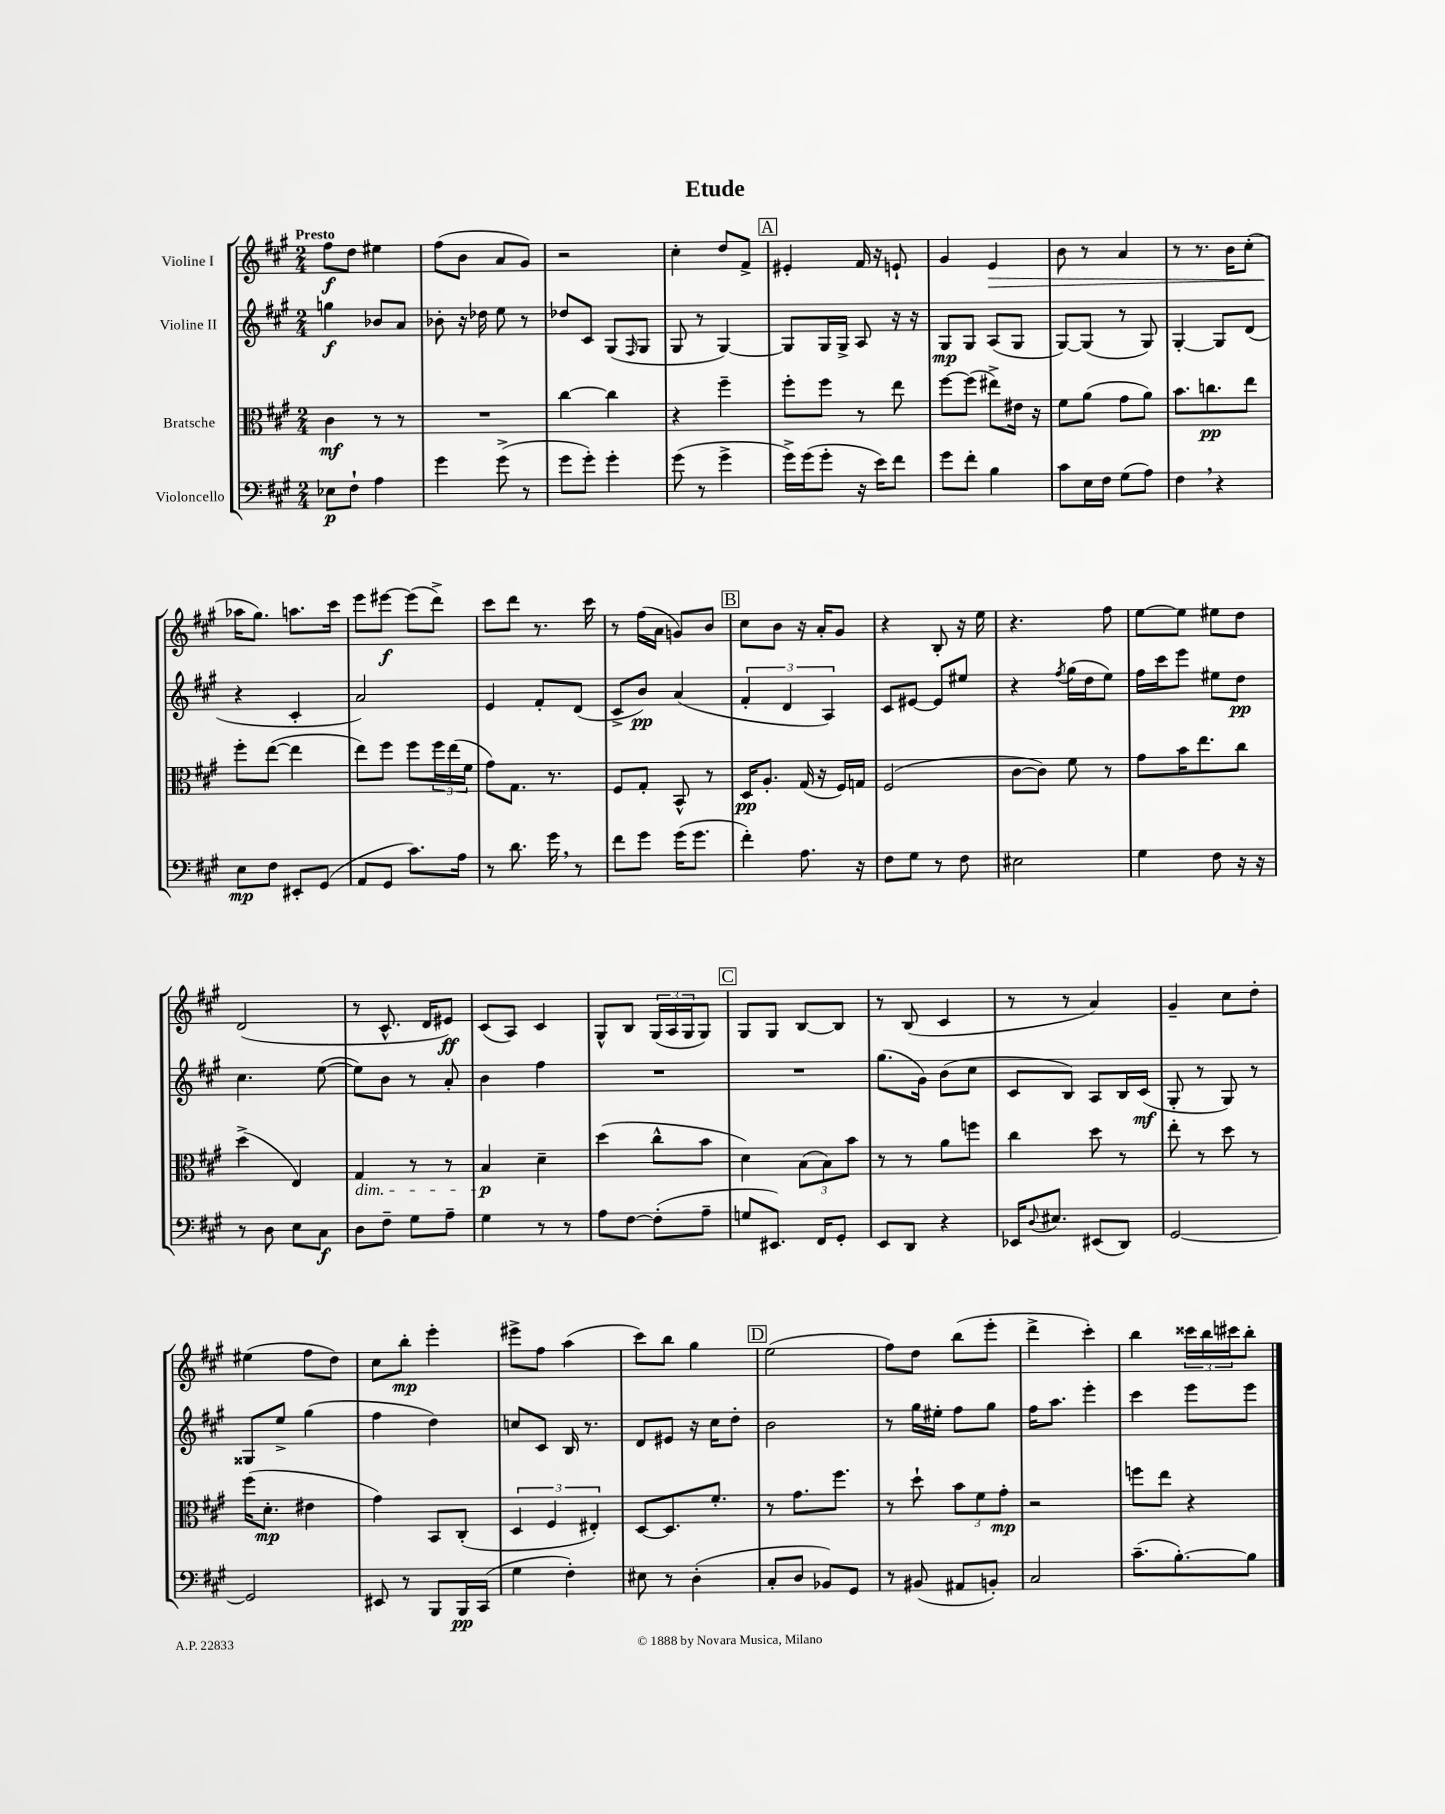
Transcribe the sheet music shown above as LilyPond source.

\header { title = "Etude" }
<<
\new StaffGroup <<
\new Staff = "s0" \with { instrumentName = "Violine I" } {
    \clef treble \key a \major \numericTimeSignature \time 2/4 \tempo "Presto"
    fis''8\f d''8 eis''4 |
    fis''8( b'8 a'8 gis'8) |
    r2 |
    cis''4-. d''8 fis'8-> |
    \mark \markup { \box "A" } eis'4-. fis'16 r16 e'8-! |
    gis'4 e'4\> |
    b'8 r8 a'4 |
    r8 r8. b'16 cis''8-.( |
    aes''16\! gis''8.) a''8. cis'''16 |
    e'''8 eis'''8~\f eis'''8( d'''8->) |
    cis'''8 d'''8 r8. cis'''16 |
    r8 fis''16( a'16 g'8) b'8 |
    \mark \markup { \box "B" } cis''8 b'8 r16 a'16-. gis'8 |
    r4 b8-. r16 e''16 |
    r4. fis''8 |
    e''8~ e''8 eis''8 d''8 |
    d'2( |
    r8 cis'8.-^ d'16 eis'8\ff) |
    cis'8( a8) cis'4 |
    gis8-^ b8 \tuplet 3/2 { gis16( a16 gis16 } gis8) |
    \mark \markup { \box "C" } gis8 gis8 b8~ b8 |
    r8 b8( cis'4 |
    r8 r8 a'4) |
    gis'4-- cis''8 d''8-. |
    eis''4( fis''8 d''8) |
    cis''8 b''8-.\mp e'''4-. |
    eis'''8-> fis''8 a''4( |
    cis'''8) b''8 gis''4 |
    \mark \markup { \box "D" } e''2( |
    fis''8) d''8 b''8( e'''8-. |
    d'''4-> cis'''4-.) |
    b''4 \tuplet 3/2 { cisis'''16 b''16 cis'''16 } b''8-. \bar "|." |
}
\new Staff = "s1" \with { instrumentName = "Violine II" } {
    \clef treble \key a \major \numericTimeSignature \time 2/4
    g''4\f bes'8 a'8 |
    bes'8-. r16 des''16 e''8 r8 |
    des''8 cis'8 gis8( \grace { fis16 } gis8 |
    gis8 r8 gis4~) |
    \mark \markup { \box "A" } gis8 gis16 gis16-> a8 r16 r16 |
    gis8\mp gis8 a8( gis8 |
    gis8~) gis8( r8 gis8) |
    gis4~-. gis8 d'8( |
    r4 cis'4-. |
    a'2) |
    e'4 fis'8-. d'8( |
    cis'8-> b'8\pp) a'4( |
    \mark \markup { \box "B" } \tuplet 3/2 { fis'4-. d'4 a4) } |
    cis'8 eis'8~ eis'8 eis''8 |
    r4 \acciaccatura { fis''8 } gis''16( d''16 e''8) |
    fis''16 cis'''16 e'''8 eis''8 d''8\pp |
    cis''4. e''8~( |
    e''8) b'8 r8 a'8-. |
    b'4 fis''4 |
    R2 |
    \mark \markup { \box "C" } R2 |
    gis''8.( gis'16) b'8( cis''8 |
    cis'8 b8) a8 b16 cis'16\mf( |
    gis8-. r8 gis8) r8 |
    gisis8 e''8-> gis''4( |
    fis''4 d''4) |
    c''8 cis'8 b16 r8. |
    d'8 eis'8 r16 cis''16 d''8-. |
    \mark \markup { \box "D" } b'2 |
    r8 gis''16 eis''16-. fis''8 gis''8 |
    fis''16 a''8. e'''4-. |
    cis'''4 e'''8 e'''8 \bar "|." |
}
\new Staff = "s2" \with { instrumentName = "Bratsche" } {
    \clef alto \key a \major \numericTimeSignature \time 2/4
    cis'4\mf r8 r8 |
    R2 |
    cis''4~ cis''4 |
    r4 fis''4-- |
    \mark \markup { \box "A" } fis''8-. fis''8 r8 e''8 |
    fis''8~ fis''8( eis''8->) eis'16 r16 |
    fis'8 a'8( gis'8 a'8) |
    b'8. c''8.\pp e''8 |
    fis''8-. e''8~( e''4 |
    e''8) fis''8 fis''8 \tuplet 3/2 { fis''16 e''16( fis'16 } |
    gis'8) gis8. r8. |
    fis8 gis8-. b,8-^ r8 |
    \mark \markup { \box "B" } d16\pp a8.-. gis16( r16 fis16) g16 |
    fis2( |
    cis'8~ cis'8) fis'8 r8 |
    gis'8 b'16 e''8. cis''8 |
    d''4->( e4) |
    gis4\dim r8 r8 |
    b4\p\! d'4-- |
    d''4( cis''8-^ b'8 |
    \mark \markup { \box "C" } d'4) \tuplet 3/2 { b8( b8) b'8 } |
    r8 r8 a'8 f''8 |
    cis''4 d''8 r8 |
    e''8-. r8 d''8 r8 |
    fis''16( d'8.-.\mp eis'4 |
    gis'4) b,8 cis8-.( |
    \tuplet 3/2 { d4 fis4 eis4-.) } |
    d8~ d8. fis'8.-. |
    \mark \markup { \box "D" } r8 gis'8. fis''8. |
    r8 d''8-! \tuplet 3/2 { b'8 fis'8 gis'8-.\mp } |
    r2 |
    f''8 e''8 r4 \bar "|." |
}
\new Staff = "s3" \with { instrumentName = "Violoncello" } {
    \clef bass \key a \major \numericTimeSignature \time 2/4
    ees8\p fis8-! a4 |
    gis'4 gis'8->( r8 |
    gis'8 gis'8-.) gis'4-. |
    gis'8( r8 gis'4-> |
    \mark \markup { \box "A" } gis'16->) gis'16( gis'8-. r16 e'16) fis'8 |
    gis'8 fis'8-. b4 |
    cis'8 e16 fis16 gis8( a8) |
    fis4 \breathe r4 |
    e8\mp fis8 eis,8-. gis,8( |
    a,8 gis,8 cis'8.) a16 |
    r8 d'8. gis'16 \breathe r8 |
    fis'8 gis'8 gis'16( gis'8. |
    \mark \markup { \box "B" } fis'4-.) a8. r16 |
    fis8 gis8 r8 fis8 |
    eis2 |
    gis4 fis8 r16 r16 |
    r8 d8 e8 cis8\f |
    d8 fis8-- gis8 a8-- |
    gis4 r8 r8 |
    a8 fis8~ fis8-.( a8-- |
    \mark \markup { \box "C" } g8 eis,8.) fis,16 gis,8-. |
    e,8 d,8 r4 |
    ees,16 \appoggiatura { d8 } eis8. eis,8( d,8) |
    gis,2~ |
    gis,2 |
    eis,8 r8 b,,8 b,,16\pp cis,16( |
    gis4 fis4-.) |
    eis8 r8 d4-.( |
    \mark \markup { \box "D" } cis8-. d8 bes,8) gis,8 |
    r8 bis,8( ais,8 b,8-.) |
    cis2 |
    cis'8.--( b8.~-.) b8 \bar "|." |
}
>>
>>
\layout { \context { \Score \remove "Bar_number_engraver" } }
